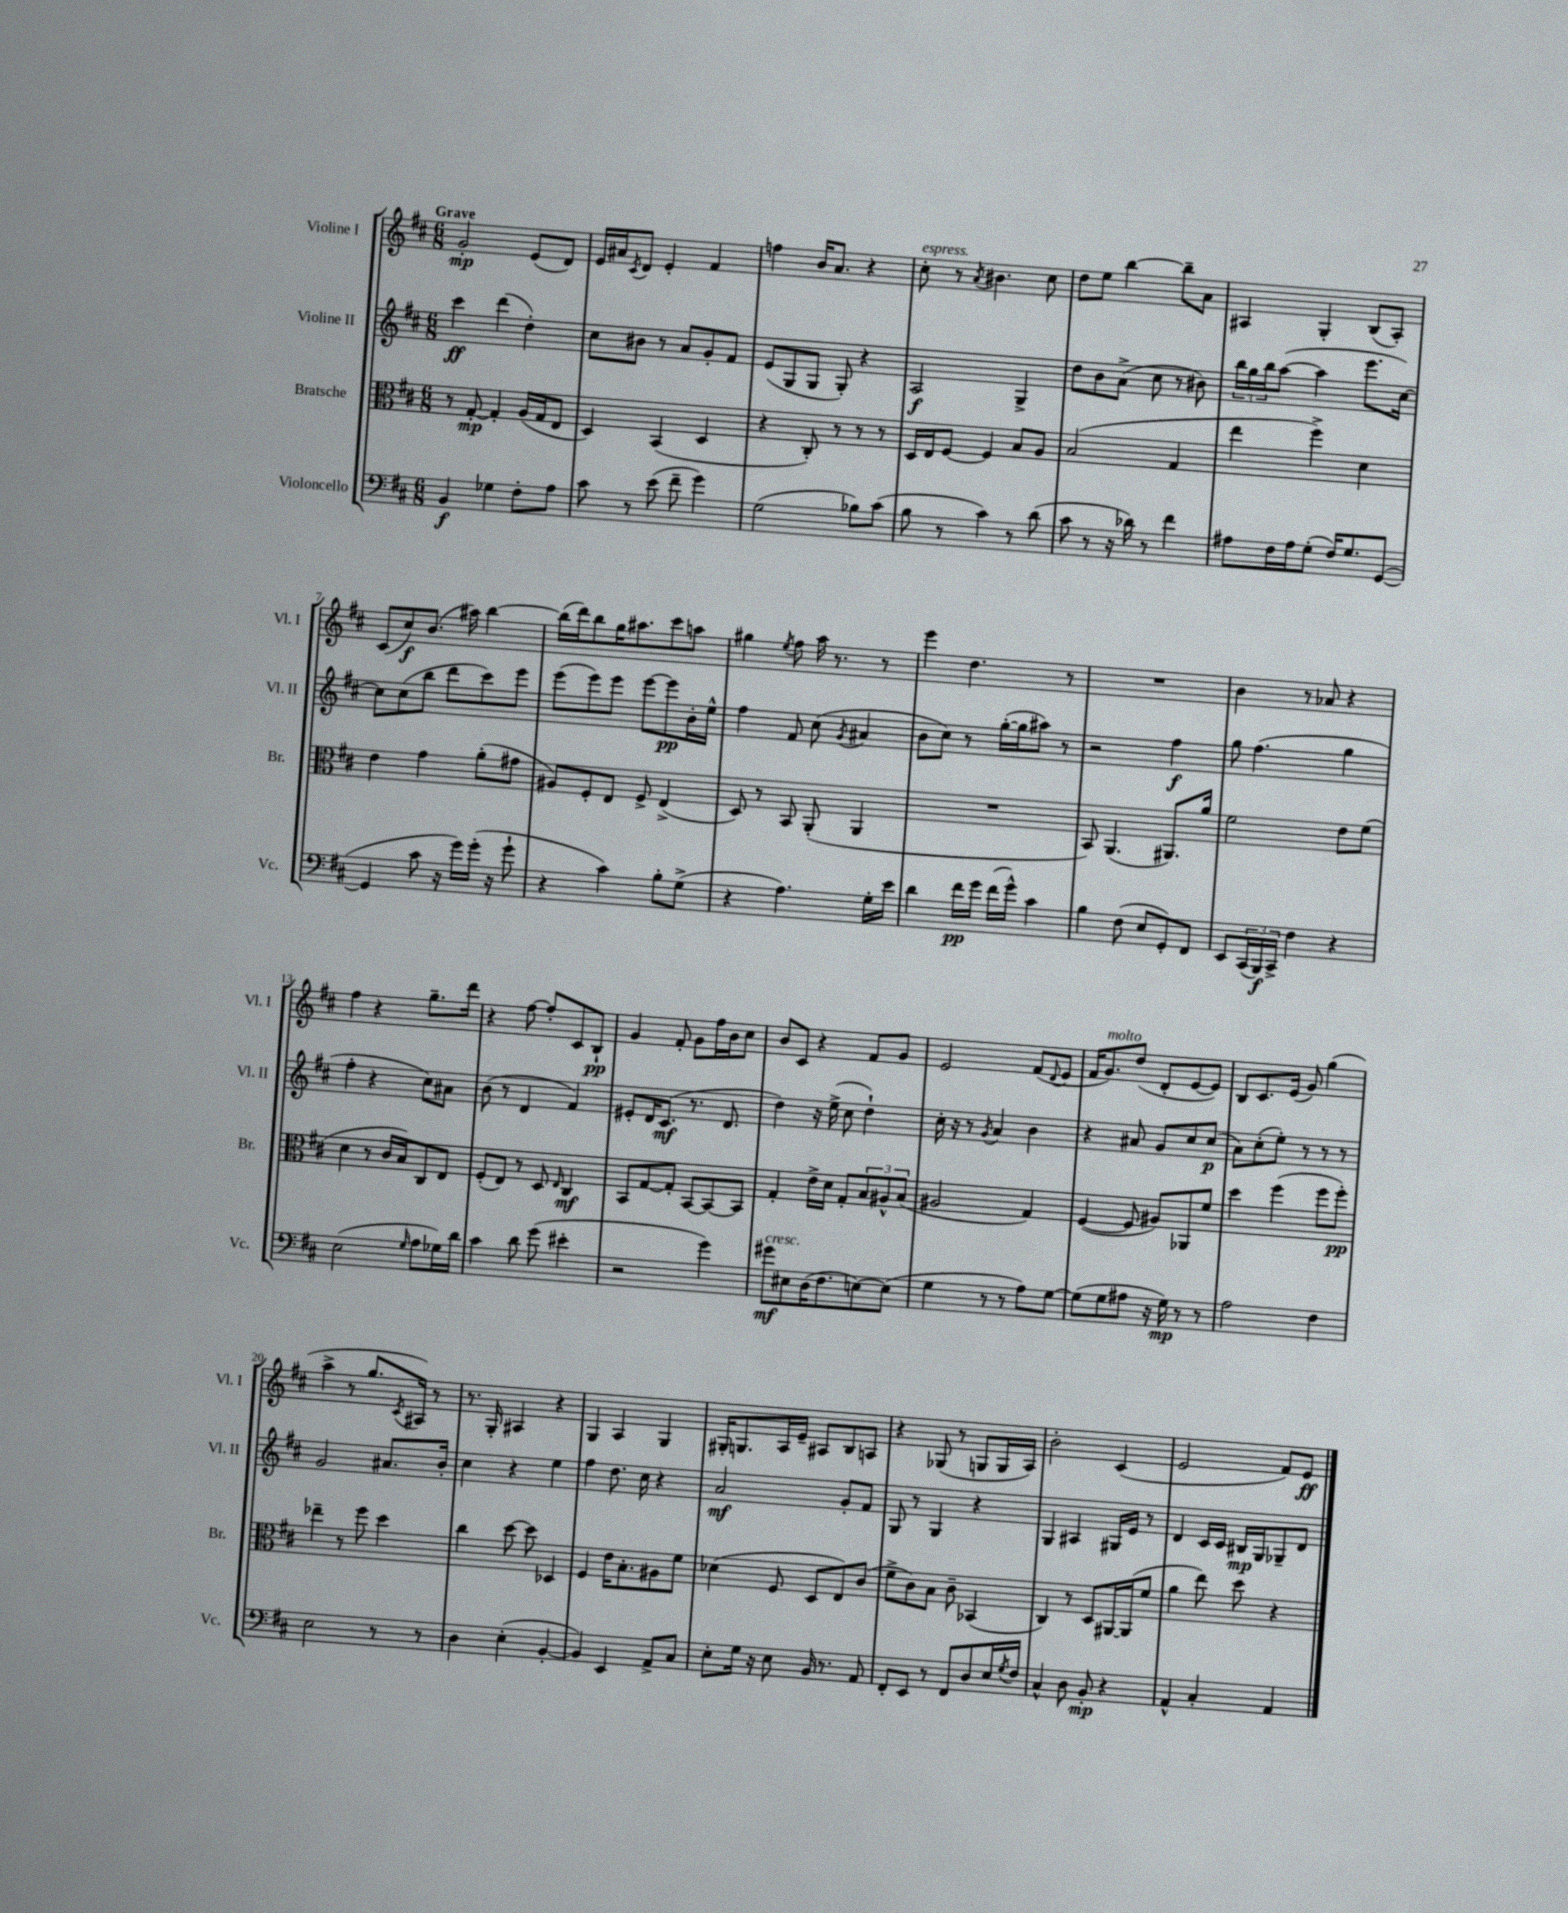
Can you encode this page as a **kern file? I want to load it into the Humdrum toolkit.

**kern	**dynam	**kern	**dynam	**kern	**dynam	**kern	**dynam
*part4	*part4	*part3	*part3	*part2	*part2	*part1	*part1
*staff4	*staff4	*staff3	*staff3	*staff2	*staff2	*staff1	*staff1
*I"Violoncello	*	*I"Bratsche	*	*I"Violine II	*	*I"Violine I	*
*I'Vc.	*	*I'Br.	*	*I'Vl. II	*	*I'Vl. I	*
*clefF4	*	*clefC3	*	*clefG2	*	*clefG2	*
*k[f#c#]	*	*k[f#c#]	*	*k[f#c#]	*	*k[f#c#]	*
*M6/8	*	*M6/8	*	*M6/8	*	*M6/8	*
=1	=1	=1	=1	=1	=1	=1	=1
!	!	!	!	!	!	!LO:TX:a:B:t=Grave	!
4BB/	f	8r	.	4ccc#\	ff	2g'/	mp
.	.	[8G'/	mp	.	.	.	.
4G-X\	.	4G'/]	.	(4ddd\	.	.	.
8F#'\L	.	(16A/LL	.	4dd'\)	.	(8e/L	.
.	.	16G/J	.	.	.	.	.
8A\J	.	8E/J	.	.	.	8d/J)	.
=2	=2	=2	=2	=2	=2	=2	=2
8c#\	.	4D/)	.	8cc#\L	.	16e/LL	.
.	.	.	.	.	.	16a#X/J	.
.	.	.	.	.	.	8qc#/	.
8r	.	.	.	8b#X\J	.	8d/J	.
(8e\	.	(4BB/	.	8r	.	4e'/	.
8f#~\	.	.	.	8a/L	.	.	.
4g\)	.	4D/	.	8g'/	.	4f#/	.
.	.	.	.	8f#/J	.	.	.
=3	=3	=3	=3	=3	=3	=3	=3
(2G\	.	4r	.	(8e/L	.	4ffn\	.
.	.	.	.	8G/	.	.	.
.	.	8C#'/)	.	8G/J	.	16b/KL	.
.	.	.	.	.	.	8.a/J	.
.	.	8r	.	8G'/)	.	.	.
8B-X\L)	.	8r	.	4r	.	4r	.
(8c#\J	.	8r	.	.	.	.	.
=4	=4	=4	=4	=4	=4	=4	=4
!	!	!	!	!	!	!LO:TX:a:i:t=espress.	!
8B\	.	16D/LL	.	2A/	f	8cc#'\	.
.	.	16E/J	.	.	.	.	.
8r	.	[8F#/J	.	.	.	8r	.
.	.	.	.	.	.	8qa/	.
4c#\)	.	4F#/]	.	.	.	4.b#X\	.
8r	.	8B/L	.	4G^/	.	.	.
(8d\	.	8A/J	.	.	.	8cc#\	.
=5	=5	=5	=5	=5	=5	=5	=5
8c#\	.	(2B/	.	8dd\L	.	8dd\L	.
8r	.	.	.	8b\	.	8ee\J	.
16r	.	.	.	(8a^\J	.	[4bb\	.
16d-X\)	.	.	.	.	.	.	.
8r	.	.	.	8cc#\	.	.	.
4f#\	.	4G/	.	8r	.	8bb~\L]	.
.	.	.	.	8b#X\)	.	8a\J	.
=6	=6	=6	=6	=6	=6	=6	=6
8A#X\L	.	4ee\	.	24bb\LL	.	4A#X/	.
.	.	.	.	24gg\	.	.	.
.	.	.	.	24bb\J	.	.	.
16F#\L	.	.	.	([8aa\J	.	.	.
16A#\J	.	.	.	.	.	.	.
(8G'\J	.	4ff#^\)	.	4aa\]	.	4G'/	.
16F#/KL)	.	.	.	.	.	.	.
8.G/	.	.	.	.	.	.	.
.	.	4d\	.	8.eee\L	.	(8B/L	.
([8GG/J	.	.	.	.	.	8A#'/J)	.
.	.	.	.	[16cc#\Jk)	.	.	.
!!LO:LB:g=z
=7	=7	=7	=7	=7	=7	=7	=7
4GG/]	.	4e\	.	8cc#\L]	.	(8c#/L	.
.	.	.	.	(8cc#\	.	8cc#/)	f
8c#\	.	4g\	.	8bb\J	.	(8.b/J	.
16r	.	.	.	8ddd\L	.	.	.
16g\LL)	.	.	.	.	.	16aa#X\)	.
(16g'\JJ	.	(8a'\L	.	8ccc#\)	.	[4bb\	.
16r	.	.	.	.	.	.	.
8g`\	.	8g#X\J	.	8eee\J	.	.	.
=8	=8	=8	=8	=8	=8	=8	=8
4r	.	8A#X/L)	.	(8eee\L	.	(16bb\LL]	.
.	.	.	.	.	.	16ddd\J)	.
.	.	8F#'/	.	8eee\)	.	8bb\	.
4c#\)	.	8E/J	.	8eee\J	.	16gg\K	.
.	.	.	.	.	.	8.aa#X\	.
.	.	8F#^/	.	[8eee\L	.	.	.
8B'\L	.	(4E^/	.	8eee\]	pp	8ccc#\	.
(8G^\J	.	.	.	16b'\L	.	8aan\J	.
.	.	.	.	16ee^^\JJ	.	.	.
=9	=9	=9	=9	=9	=9	=9	=9
4r	.	8D/)	.	4ff#\	.	4gg#X\	.
.	.	8r	.	.	.	.	.
.	.	.	.	.	.	8qee/	.
4.A\)	.	8BB/	.	8f#/	.	8ff#\	.
.	.	(8AA'/	.	(8cc#\	.	16aa\	.
.	.	.	.	.	.	8.r	.
.	.	.	.	8qg/	.	.	.
.	.	4AA/	.	4a#X/	.	.	.
16G'\LL	.	.	.	.	.	8r	.
16e\JJ	.	.	.	.	.	.	.
=10	=10	=10	=10	=10	=10	=10	=10
4d\	.	2.r	.	8b\L	.	4eee\	.
.	.	.	.	8cc#\J)	.	.	.
16f#\LL	pp	.	.	8r	.	4.dd\	.
16g\JJ	.	.	.	.	.	.	.
(16f#\LL	.	.	.	([16gg'\LL	.	.	.
16g^^\JJ)	.	.	.	16gg\J]	.	.	.
4c#\	.	.	.	8aa#X\J)	.	.	.
.	.	.	.	8r	.	8r	.
=11	=11	=11	=11	=11	=11	=11	=11
4B\	.	8BB/)	.	2r	.	2.r	.
.	.	(4.AA/	.	.	.	.	.
(8F#\	.	.	.	.	.	.	.
8E/L	.	.	.	.	.	.	.
8GG'/)	.	8.AA#X/L)	.	4ff#\	f	.	.
8FF#/J	.	.	.	.	.	.	.
.	.	16a/Jk	.	.	.	.	.
=12	=12	=12	=12	=12	=12	=12	=12
8EE/L	.	2f#\	.	8gg\	.	4b\	.
(24CC#/L	.	.	.	(4.ff#\	.	.	.
24BBB/)	f	.	.	.	.	.	.
24CC#^/JJ	.	.	.	.	.	.	.
4F#\	.	.	.	.	.	8r	.
.	.	.	.	.	.	8a-X/	.
4r	.	8e\L	.	4gg\	.	4r	.
.	.	(8f#\J	.	.	.	.	.
!!LO:LB:g=z
=13	=13	=13	=13	=13	=13	=13	=13
(2E\	.	4d\	.	4ff#'\	.	4ff#\	.
.	.	8r	.	4r	.	4r	.
.	.	16c#/LL	.	.	.	.	.
.	.	16B/J)	.	.	.	.	.
16qqG/	.	.	.	.	.	.	.
8A\L	.	8C#/	.	8cc#\L)	.	8.gg~\L	.
16G-X\L)	.	8E/J	.	8a#X\J	.	.	.
16d\JJ	.	.	.	.	.	16ddd\Jk	.
=14	=14	=14	=14	=14	=14	=14	=14
4c#\	.	(8F#'/L	.	(8b\	.	4r	.
.	.	8E/J)	.	8r	.	.	.
8d\	.	8r	.	4d/	.	[8ff#\	.
(8g\	.	8D/	.	.	.	8ff#'/L]	.
.	.	16qqE/	.	.	.	.	.
4e#X'\	.	4C#/	mf	4f#/)	.	8c#/	.
.	.	.	.	.	.	8B`/J	pp
=15	=15	=15	=15	=15	=15	=15	=15
2r	.	8BB/L	.	8e#X'/L	.	4g/	.
.	.	[8G/	.	16d/K	.	.	.
.	.	.	.	(8.c#/J	mf	.	.
.	.	8G'/J]	.	.	.	8f#'/	.
.	.	[8BB/L	.	8.r	.	8g\L	.
4g\)	.	8BB/_	.	.	.	16ff#\L	.
.	.	.	.	8.d/	.	16b\J	.
.	.	8BB/J]	.	.	.	8cc#\J	.
=16	=16	=16	=16	=16	=16	=16	=16
!LO:TX:a:i:t=cresc.	!	!	!	!	!	!	!
8g#X\L	mf	4G'/	.	4dd\)	.	8b/L	.
8E#X\	.	.	.	.	.	8c#/J	.
(16D\K	.	16e^\LL	.	16r	.	4r	.
8.F#\	.	16d\JJ	.	(16ee^\	.	.	.
.	.	8G'/L	.	8cc#\	.	.	.
[8En\)	.	12B/	.	4dd`\)	.	8f#/L	.
.	.	12A#X^^/	.	.	.	.	.
(8E\J]	.	.	.	.	.	8g/J	.
.	.	(12B/J	.	.	.	.	.
=17	=17	=17	=17	=17	=17	=17	=17
4G\	.	2A#X/	.	16cc#'\	.	2e/	.
.	.	.	.	16r	.	.	.
.	.	.	.	8r	.	.	.
.	.	.	.	8qg/	.	.	.
8r	.	.	.	4a/	.	.	.
8r	.	.	.	.	.	.	.
8A\L)	.	4G/)	.	4b\	.	(8f#/L	.
.	.	.	.	.	.	8qqd/	.
[8G\J	.	.	.	.	.	8e/J	.
=18	=18	=18	=18	=18	=18	=18	=18
(8G\L]	.	([4F#/	.	4r	.	16f#/KL	.
!	!	!	!	!	!	!LO:TX:a:i:t=molto	!
.	.	.	.	.	.	8.g/)	.
8G\	.	.	.	.	.	.	.
8A#X\J	.	8F#/]	.	8a#X/	.	(8dd/J	.
16r	.	8A#X/L)	.	8g/L	.	8d'/L	.
16G\)	mp	.	.	.	.	.	.
8r	.	8AA-X/	.	8cc#/	.	[8e/	.
8r	.	8f#/J	.	(8cc#/J	p	8e/J])	.
=19	=19	=19	=19	=19	=19	=19	=19
2A\	.	4dd\	.	8a\L)	.	8B/L	.
.	.	.	.	(8cc#'\	.	8.c#/	.
.	.	(4ff#\	.	8ee'\J)	.	.	.
.	.	.	.	.	.	(16e/Jk	.
.	.	.	.	8r	.	8g/)	.
4F#\	.	8ff#\L	.	8r	.	(4gg\	.
.	.	8ff#'\J)	pp	8r	.	.	.
!!LO:LB:g=z
=20	=20	=20	=20	=20	=20	=20	=20
2E\	.	4ee-X~\	.	2g/	.	4aa^\	.
.	.	8r	.	.	.	8r	.
.	.	8ff#\	.	.	.	8.gg/L	.
8r	.	4dd\	.	8.a#X/L	.	.	.
.	.	.	.	.	.	8qc#/	.
.	.	.	.	.	.	16A#X/Jk)	.
8r	.	.	.	.	.	8r	.
.	.	.	.	16b'/Jk	.	.	.
=21	=21	=21	=21	=21	=21	=21	=21
4D\	.	4cc#\	.	4cc#\	.	8.r	.
.	.	.	.	.	.	16G'/	.
(4E'\	.	[8dd\	.	4r	.	4A#X/	.
.	.	8dd\]	.	.	.	.	.
[4BB'/	.	4D-X/	.	4ee\	.	4r	.
=22	=22	=22	=22	=22	=22	=22	=22
4BB/])	.	4F#/	.	4ff#\	.	4G/	.
4EE/	.	16e\KL	.	8.dd\	.	4A/	.
.	.	8.B'\	.	.	.	.	.
.	.	.	.	16cc#\	.	.	.
8AA^/L	.	8A#X\	.	4r	.	4G/	.
8C#/J	.	8f#\J	.	.	.	.	.
=23	=23	=23	=23	=23	=23	=23	=23
8E'\L	.	(4d-X\	.	2a/	mf	16G#X'/KL	.
.	.	.	.	.	.	8.Gn/	.
16G\Jk	.	.	.	.	.	.	.
16r	.	.	.	.	.	.	.
8E\	.	8F#/	.	.	.	16A/L	.
.	.	.	.	.	.	16e~/JJ	.
16BB/	.	8D/L	.	.	.	8A#X/L	.
8.r	.	.	.	.	.	.	.
.	.	8E/)	.	8g'/L	.	8B/	.
8AA/	.	(8c#/J	.	8f#/J	.	8An/J	.
=24	=24	=24	=24	=24	=24	=24	=24
8FF#'/L	.	8f#^\L	.	8G/	.	4r	.
8EE/J	.	8c#\)	.	8r	.	.	.
8r	.	8B\J	.	4G/	.	(8G-X/	.
8FF#/L	.	8c#~\	.	.	.	8r	.
8D/	.	(4BB-X/	.	4r	.	8Gn/L	.
16E/L	.	.	.	.	.	16G/L	.
8qG/	.	.	.	.	.	.	.
16F#/JJ	.	.	.	.	.	16A/JJ)	.
=25	=25	=25	=25	=25	=25	=25	=25
4C#^^/	.	4C#/)	.	4G/	.	2b'\	.
8D\	.	8r	.	4A#X/	.	.	.
8BB'/	mp	8D/L	.	.	.	.	.
4r	.	[16AA#X/L	.	16G#X/LL	.	(4c#/	.
.	.	(16AA#/J]	.	16e/JJ	.	.	.
.	.	8f#/J	.	8r	.	.	.
=26	=26	=26	=26	=26	=26	=26	=26
4AA^^/	.	4a\	.	4d/	.	2e/	.
4C#'/	.	8ee\)	.	16c#/LL	.	.	.
.	.	.	.	16c#/JJ	.	.	.
.	.	8dd\	.	16B#X/LL	mp	.	.
.	.	.	.	16G/J	.	.	.
4AA/	.	4r	.	8G-X~/	.	8f#/L)	.
.	.	.	.	8d/J	.	8e/J	ff
==	==	==	==	==	==	==	==
*-	*-	*-	*-	*-	*-	*-	*-
